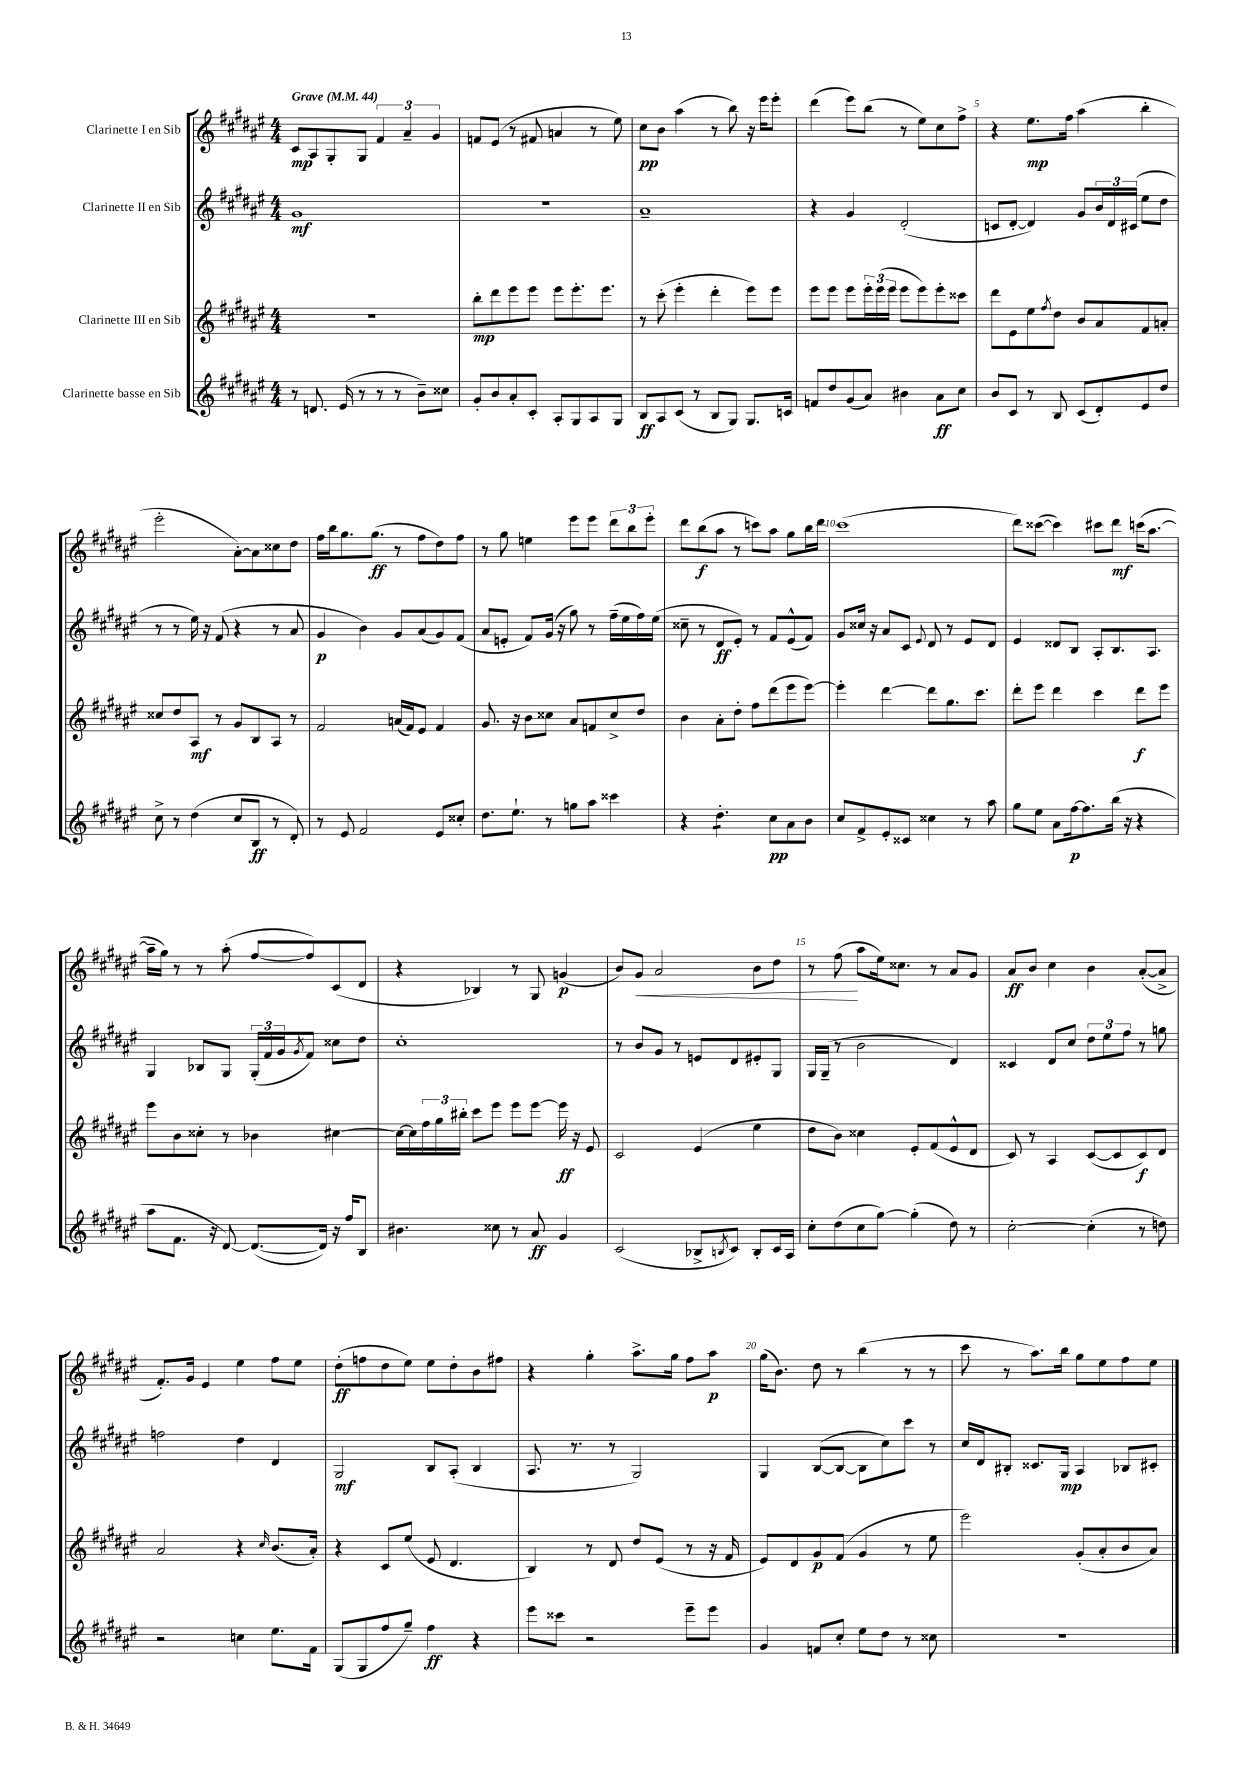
<<
\new StaffGroup <<
\new Staff = "s0" \with { instrumentName = "Clarinette I en Sib" } {
    \clef treble \key fis \major \numericTimeSignature \time 4/4 \tempo "Grave" 4 = 44
    cis'8\mp ais8 gis8-. gis8 \tuplet 3/2 { fis'4 ais'4-- gis'4 } |
    f'8 eis'8( r8 fis'8 a'4 r8 eis''8) |
    cis''8\pp b'8 ais''4( r8 b''8) r16 eis'''16 eis'''8-. |
    dis'''4( eis'''8) b''8( r8 eis''8) cis''8 fis''8-> |
    r4 eis''8.\mp fis''16 ais''4( b''4-. |
    eis'''2-. ais'8~-.) ais'8 cisis''8 dis''8 |
    fis''16 b''16 gis''8. gis''8.\ff( r8 fis''8 dis''8) fis''8 |
    r8 gis''8 e''4 eis'''8 eis'''8 \tuplet 3/2 { dis'''8 b''8 eis'''8-. } |
    dis'''8 b''8\f( ais''8 r8 c'''8) ais''8 gis''8 b''16 dis'''16 |
    cis'''1( |
    dis'''8) cisis'''8~( cisis'''4) cis'''8 dis'''8\mf c'''16( ais''8.~ |
    ais''16-- gis''16) r8 r8 ais''8-.( fis''8~ fis''8) cis'8( dis'8 |
    r4 bes4) r8 gis8 g'4\p( |
    b'8) gis'8\< ais'2 b'8 dis''8 |
    r8 fis''8\!( ais''8 eis''16) cisis''8. r8 ais'8 gis'8 |
    ais'8\ff b'8 cis''4 b'4 ais'8~-.( ais'8-> |
    fis'8.-.) gis'16 eis'4 eis''4 fis''8 eis''8 |
    dis''8-.\ff( f''8 dis''8 eis''8) eis''8 dis''8-. b'8 fis''8 |
    r4 gis''4-. ais''8.-> gis''16 fis''8 ais''8\p |
    gis''16( b'8.) dis''8 r8 b''4( r8 r8 |
    cis'''8 r8 ais''8.) b''16 gis''8 eis''8 fis''8 eis''8 \bar "|." |
}
\new Staff = "s1" \with { instrumentName = "Clarinette II en Sib" } {
    \clef treble \key fis \major \numericTimeSignature \time 4/4
    gis'1\mf |
    r1 |
    ais'1-- |
    r4 gis'4 dis'2-.( |
    c'8 dis'8~-. dis'4) gis'8 \tuplet 3/2 { b'16 dis'16 cis'16( } eis''8 dis''8 |
    r8 r8 eis''16) r16 fis'8( r4 r8 ais'8 |
    gis'4\p b'4) gis'8 ais'8( gis'8) fis'8( |
    ais'8 e'8-. fis'8) gis'16( r16 gis''8) r8 fis''16--( eis''16 fis''16) eis''16( |
    cisis''8-- r8 dis'8\ff eis'8-.) r8 fis'8 eis'8-^( fis'8) |
    gis'8 cisis''16 r16 ais'8 cis'8 \appoggiatura { eis'8 } dis'8 r8 eis'8 dis'8 |
    eis'4 disis'8 b8 ais8-. b8. ais8. |
    gis4 bes8 gis8 \tuplet 3/2 { gis16-.( fis'16 gis'16 } \acciaccatura { gis'8 } fis'8) cisis''8 dis''8 |
    cis''1-. |
    r8 b'8 gis'8 r8 e'8 dis'8 eis'8-. gis8 |
    gis16 gis16--( r8 b'2 dis'4) |
    cisis'4 dis'8 cis''8 \tuplet 3/2 { dis''8 eis''8 fis''8 } r8 g''8 |
    f''2 dis''4 dis'4 |
    gis2\mf b8 ais8-.( b4 |
    ais8. r8. r8 gis2) |
    gis4 b8~( b8~ b8 cis''8) cis'''8 r8 |
    cis''16 dis'16 bis8-. cisis'8. gis16\mp ais4 bes8 cis'8-. \bar "|." |
}
\new Staff = "s2" \with { instrumentName = "Clarinette III en Sib" } {
    \clef treble \key fis \major \numericTimeSignature \time 4/4
    R1 |
    b''8-.\mp dis'''8 eis'''8 eis'''8 eis'''8 eis'''8.-. eis'''8. |
    r8 cis'''8-.( eis'''4-. dis'''4-. eis'''8) eis'''8 |
    eis'''8 eis'''8 eis'''8 \tuplet 3/2 { eis'''16-. eis'''16( eis'''16 } eis'''8 eis'''8) eis'''8-. cisis'''8 |
    dis'''8 eis'8 eis''8 \acciaccatura { fis''8 } dis''8 b'8 ais'8 fis'8 a'8-. |
    cisis''8 dis''8 ais8\mf r8 gis'8 b8 ais8 r8 |
    fis'2 a'16( fis'16) eis'8 fis'4 |
    gis'8. r16 b'8 cisis''8 ais'8 f'8 cisis''8-> dis''8 |
    b'4 ais'8-. dis''8-. fis''8 dis'''8( eis'''8 eis'''8~) |
    eis'''4-. dis'''4~ dis'''8 gis''8. cis'''8. |
    dis'''8-. eis'''8 dis'''4 cis'''4 dis'''8\f eis'''8 |
    eis'''8 b'8 cisis''8-. r8 bes'4 cis''4~ |
    cis''16~ cis''16 \tuplet 3/2 { fis''16 gis''16 bis''16-. } cis'''8 eis'''8 eis'''8 eis'''8~ eis'''16\ff r16 eis'8 |
    cis'2 eis'4( eis''4 |
    dis''8 b'8) cisis''4 eis'8-. fis'8( eis'8-^ dis'8 |
    cis'8) r8 ais4 cis'8~( cis'8 cis'8\f) dis'8 |
    ais'2 r4 \grace { cis''16 } b'8.( ais'16-.) |
    r4 cis'8 eis''8( eis'8 dis'4. |
    b4) r8 dis'8 dis''8 eis'8( r8 r16 fis'16 |
    eis'8) dis'8 gis'8\p fis'8( gis'4 r8 eis''8 |
    eis'''2) gis'8-.( ais'8-. b'8 ais'8) \bar "|." |
}
\new Staff = "s3" \with { instrumentName = "Clarinette basse en Sib" } {
    \clef treble \key fis \major \numericTimeSignature \time 4/4
    r8 d'8. eis'16( r8 r8 r8 b'8--) cisis''8 |
    gis'8-. b'8 ais'8-. cis'8-. ais8-. gis8 ais8 gis8 |
    b8\ff ais8 cis'8( r8 b8 gis8) gis8. c'16 |
    f'8 dis''8 gis'8( ais'8) bis'4 ais'8\ff cis''8 |
    b'8 cis'8 r8 b8 cis'8( dis'8-.) eis'8 dis''8 |
    cis''8-> r8 dis''4( cis''8 b8\ff r8 dis'8-.) |
    r8 eis'8 fis'2 eis'8 cisis''8-. |
    dis''8. eis''8.-! r8 g''8 ais''8 cisis'''4 |
    r4 dis''4.:8-. cis''8\pp ais'8 b'8 |
    cis''8 fis'8-> eis'8-. cisis'8 cisis''4 r8 ais''8 |
    gis''8 eis''8 ais'8 fis''16~\p fis''8. b''16( r16 r4 |
    ais''8 fis'8. r16 dis'8~) dis'8.~( dis'16) r16 fis''16 b8 |
    bis'4. cisis''8 r8 ais'8\ff gis'4 |
    cis'2( bes8-> \acciaccatura { b8 } cis'8) b8-. cis'16 ais16 |
    cis''8-. dis''8( cis''8 gis''8~) gis''4-.( dis''8) r8 |
    cis''2~-. cis''4-.( r8 d''8) |
    r2 c''4 eis''8. fis'16 |
    gis8( gis8 fis''8 gis''8--) fis''4\ff r4 |
    eis'''8 cisis'''8 r2 eis'''8-- eis'''8 |
    gis'4 f'8 cis''8-. eis''8 dis''8 r8 cisis''8 |
    R1 \bar "|." |
}
>>
>>
\layout { \context { \Score \override BarNumber.break-visibility = ##(#f #t #t) barNumberVisibility = #(every-nth-bar-number-visible 5) } }
